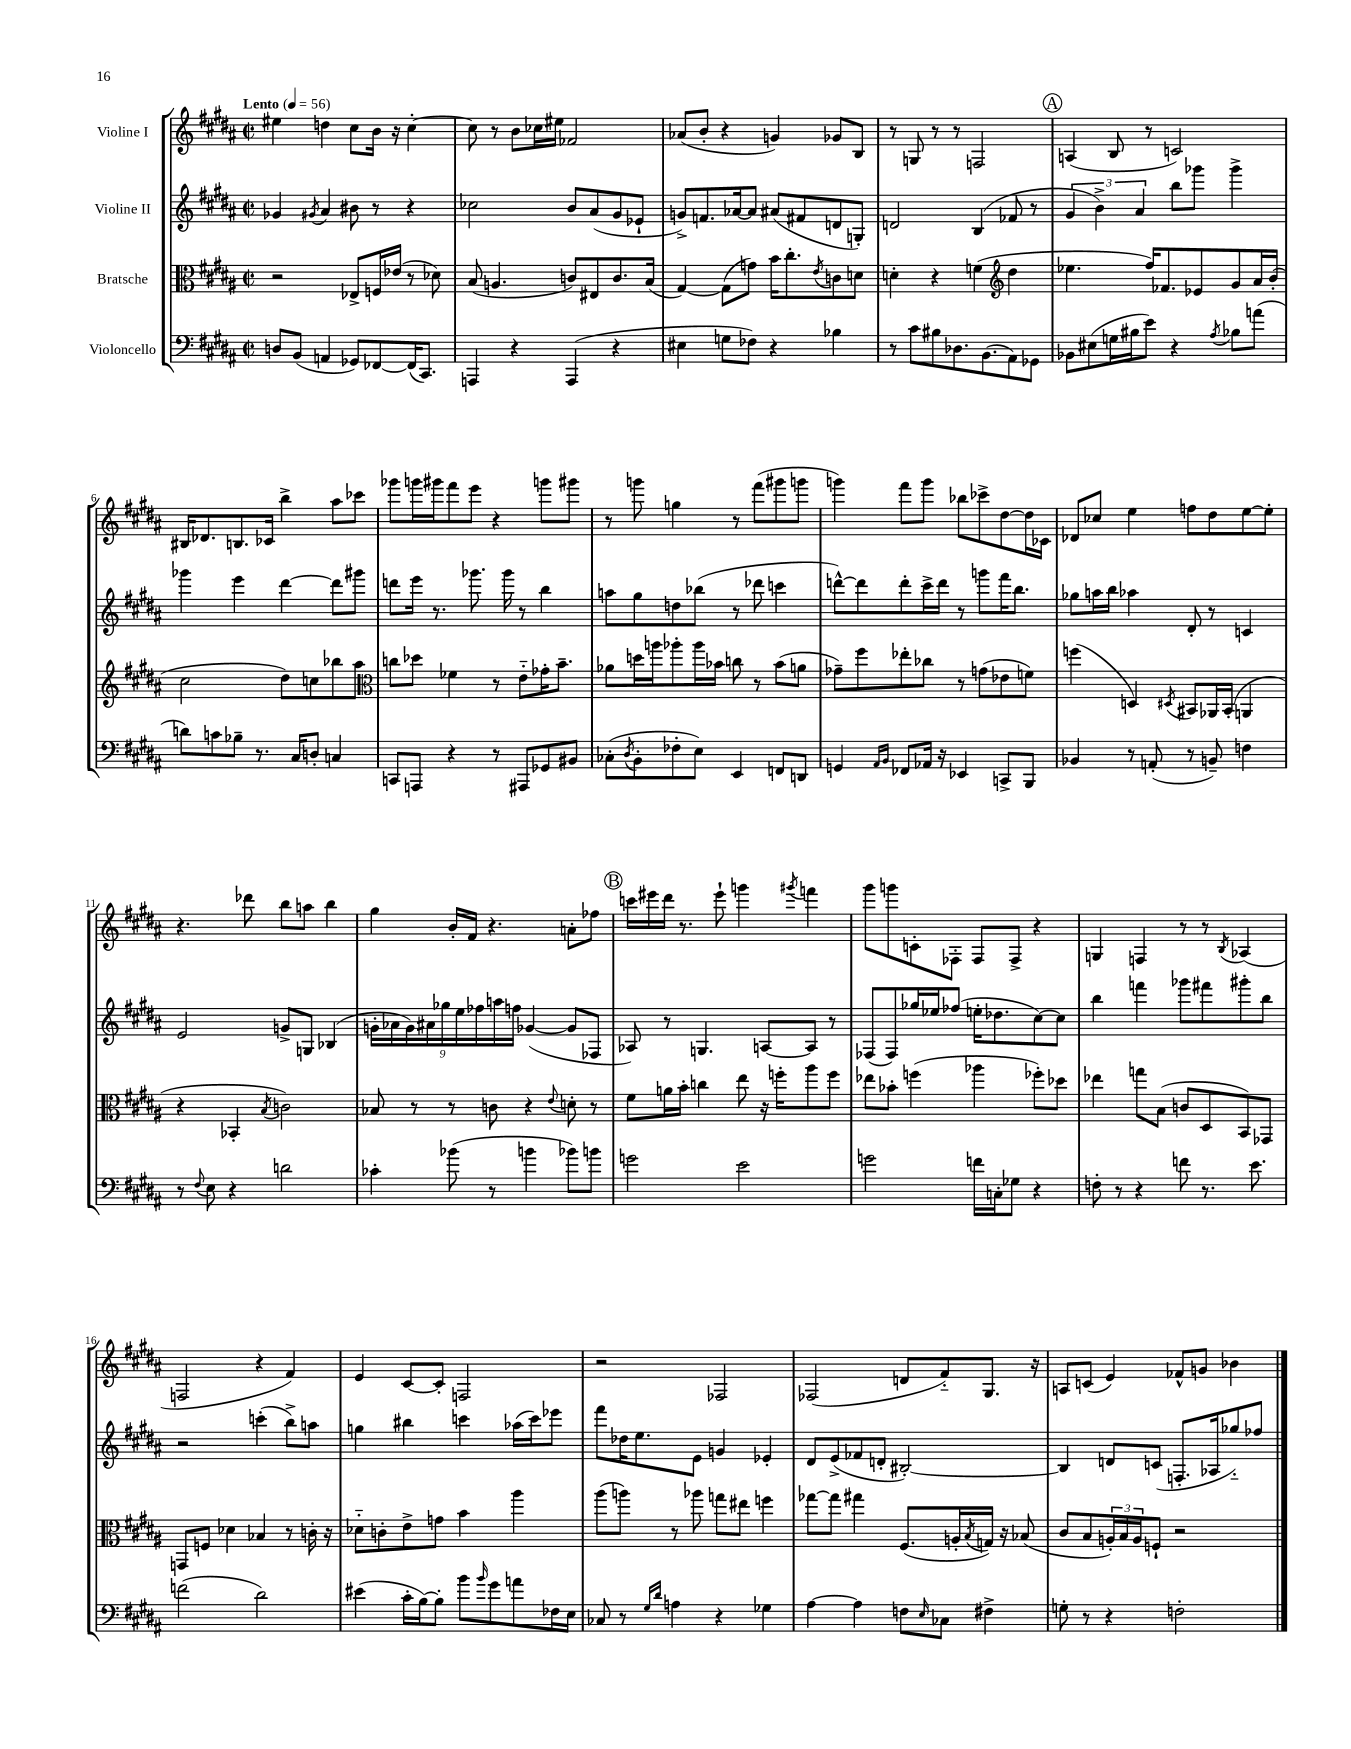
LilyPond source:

<<
\new StaffGroup <<
\new Staff = "s0" \with { instrumentName = "Violine I" } {
    \clef treble \key b \major \defaultTimeSignature \time 2/2 \tempo "Lento" 4 = 56
    eis''4 d''4 cis''8 b'16 r16 cis''4~-. |
    cis''8 r8 b'8 ces''16 eis''16 fes'2 |
    aes'8( b'8-. r4 g'4) ges'8 b8 |
    r8 g8 r8 r8 f2 |
    \mark \markup { \circle "A" } a4( b8 r8 c'2) |
    bis16 des'8. b8. ces'16 b''4-> ais''8 ces'''8 |
    ges'''8 g'''16 gis'''16 fis'''8 e'''8 r4 g'''8 gis'''8 |
    r8 g'''8 g''4 r8 fis'''8( gis'''8 g'''8 |
    g'''4) fis'''8 g'''8 bes''8 ces'''8-> dis''8~ dis''16 ces'16 |
    des'8 ces''8 e''4 f''8 dis''8 e''8~ e''8-. |
    r4. des'''8 b''8 a''8 b''4 |
    gis''4 b'16-. fis'16 r4. a'8-. fes''8 |
    \mark \markup { \circle "B" } c'''16 eis'''16 dis'''16 r8. eis'''8-! g'''4 \acciaccatura { gis'''8 } f'''4 |
    gis'''8 g'''8 c'8-. fes8-. fes8 fes8-> r4 |
    g4 f4 r8 r8 \acciaccatura { b8 } aes4( |
    f2 r4 fis'4) |
    e'4 cis'8~ cis'8-. f2 |
    r2 fes2 |
    fes2( d'8 fis'8-_) gis8. r16 |
    a8 c'8( e'4) fes'8-^ g'8 bes'4 \bar "|." |
}
\new Staff = "s1" \with { instrumentName = "Violine II" } {
    \clef treble \key b \major \defaultTimeSignature \time 2/2
    ges'4 \acciaccatura { gis'8 } ais'4 bis'8 r8 r4 |
    ces''2 b'8 ais'8( gis'8 ees'8-! |
    g'8->) f'8. aes'16~ aes'8 ais'8( fis'8 d'8 g8-.) |
    d'2 b4( fes'8 r8 |
    \mark \markup { \circle "A" } \tuplet 3/2 { gis'4 b'4->) ais'4 } b''8 ges'''8 ges'''4-> |
    ges'''4 e'''4 dis'''4~ dis'''8 gis'''8 |
    d'''8 e'''16 r8. ges'''8. ges'''16 r8 b''4 |
    a''8 gis''8 d''8 bes''8( r8 des'''8 c'''4 |
    d'''8~-^) d'''8 d'''8-. cis'''16-> d'''16 r8 g'''8 fis'''16 b''8. |
    ges''8 a''16 b''16 aes''4 dis'8-. r8 c'4 |
    e'2 g'8-> g8 bes4( |
    \tuplet 9/8 { g'16-. aes'16 g'16) ais'16 ges''16 e''16 fes''16 a''16 f''16 } ges'4~( ges'8 fes8 |
    \mark \markup { \circle "B" } aes8) r8 g4. a8~ a8 r8 |
    fes8( fes8) ges''16 ees''16 fes''8( e''16-. des''8. cis''8~) cis''8 |
    b''4 f'''4 ges'''8 fis'''8 gis'''8-. b''8 |
    r2 c'''4-.( b''8->) a''8 |
    g''4 bis''4 c'''4 aes''16( c'''16) ees'''8 |
    fis'''8 des''16 e''8. e'8 g'4 ees'4-. |
    dis'8 e'8->( fes'8 d'8-. bis2~-.) |
    bis4 d'8 c'8( f8.-. aes16 ges''8-_) fes''8 \bar "|." |
}
\new Staff = "s2" \with { instrumentName = "Bratsche" } {
    \clef alto \key b \major \defaultTimeSignature \time 2/2
    r2 ees8-> f16 ees'16( r8 des'8) |
    b8( a4. c'8) eis8 c'8. b16( |
    gis4~) gis8( g'8) b'16 cis''8.-. \acciaccatura { e'8 } c'8 d'8 |
    d'4-. r4 f'4( \clef treble dis''4 |
    \mark \markup { \circle "A" } ees''4. fis''16) fes'8. ees'8 gis'8 ais'16 b'16-.( |
    cis''2 dis''8) c''8 bes''8 ais''8 |
    \clef alto c''8 des''8 fes'4 r8 e'8-_ ges'16-. b'8.-- |
    aes'8 d''16 a''16 aes''8-. aes''16 bes'16 c''8 r8 bes'8( a'8 |
    ges'8--) fis''8 ees''8-. ces''8 r8 g'8( ees'8 f'8) |
    f''4( d4) \acciaccatura { dis8 } bis,8 aes,16 bis,16-.( a,4 |
    r4 bes,4-. \acciaccatura { b8 } c'2) |
    bes8 r8 r8 c'8 r4 \appoggiatura { e'8 } d'8-. r8 |
    \mark \markup { \circle "B" } fis'8 a'16 b'16-. c''4 e''8 r16 f''16-. ais''8 f''8 |
    ees''8 bes'8-. f''4( aes''4 fes''8-.) des''8 |
    ees''4 g''8 b8( c'8 dis8 b,8) ges,8 |
    g,8 f8 des'4 bes4 r8 c'16-. r16 |
    des'8-_ c'8-. e'8-> g'8 b'4 ais''4 |
    ais''8( a''8) r8 aes''8 g''8 eis''8 f''4 |
    ges''8~ ges''8 gis''4 fis8.( a16-. \acciaccatura { b8 } g16) r16 bes8( |
    cis'8 b8 \tuplet 3/2 { a16-.) b16 a16 } f8-! r2 \bar "|." |
}
\new Staff = "s3" \with { instrumentName = "Violoncello" } {
    \clef bass \key b \major \defaultTimeSignature \time 2/2
    d8 b,8( a,4 ges,8) fes,8~ fes,16( cis,8.) |
    a,,4 r4 a,,4( r4 |
    eis4 g8 fes8) r4 bes4 |
    r8 cis'8 bis8 des8. b,8.( ais,8) ges,8 |
    \mark \markup { \circle "A" } bes,8 eis8( g16 bis16 e'8) r4 \acciaccatura { ais8 } bes8 a'8( |
    d'8) c'8 bes8-- r8. cis16 d8-. c4 |
    c,8 a,,8 r4 r8 ais,,8 ges,8 bis,8 |
    ces8-.( \acciaccatura { dis8 } b,8-. fes8-. e8) e,4 f,8 d,8 |
    g,4 \grace { ais,16 b,16 } fes,8 aes,16 r16 ees,4 c,8-> b,,8 |
    bes,4 r8 a,8-.( r8 b,8--) f4 |
    r8 \appoggiatura { fis8 } e8 r4 d'2 |
    ces'4-. bes'8( r8 b'4 bes'8) b'8 |
    \mark \markup { \circle "B" } g'2 e'2 |
    g'2 f'16 c16-. ges8 r4 |
    f8-. r8 r4 f'8 r8. e'8. |
    f'2( dis'2) |
    eis'4( cis'16-. b16~) b8-. b'8 \grace { b'16 } gis'8 a'8 fes16 e16 |
    ces8 r8 \grace { gis16 dis'16 } a4 r4 ges4 |
    ais4~ ais4 f8 \grace { e16 } ces8 fis4-> |
    g8-. r8 r4 f2-. \bar "|." |
}
>>
>>
